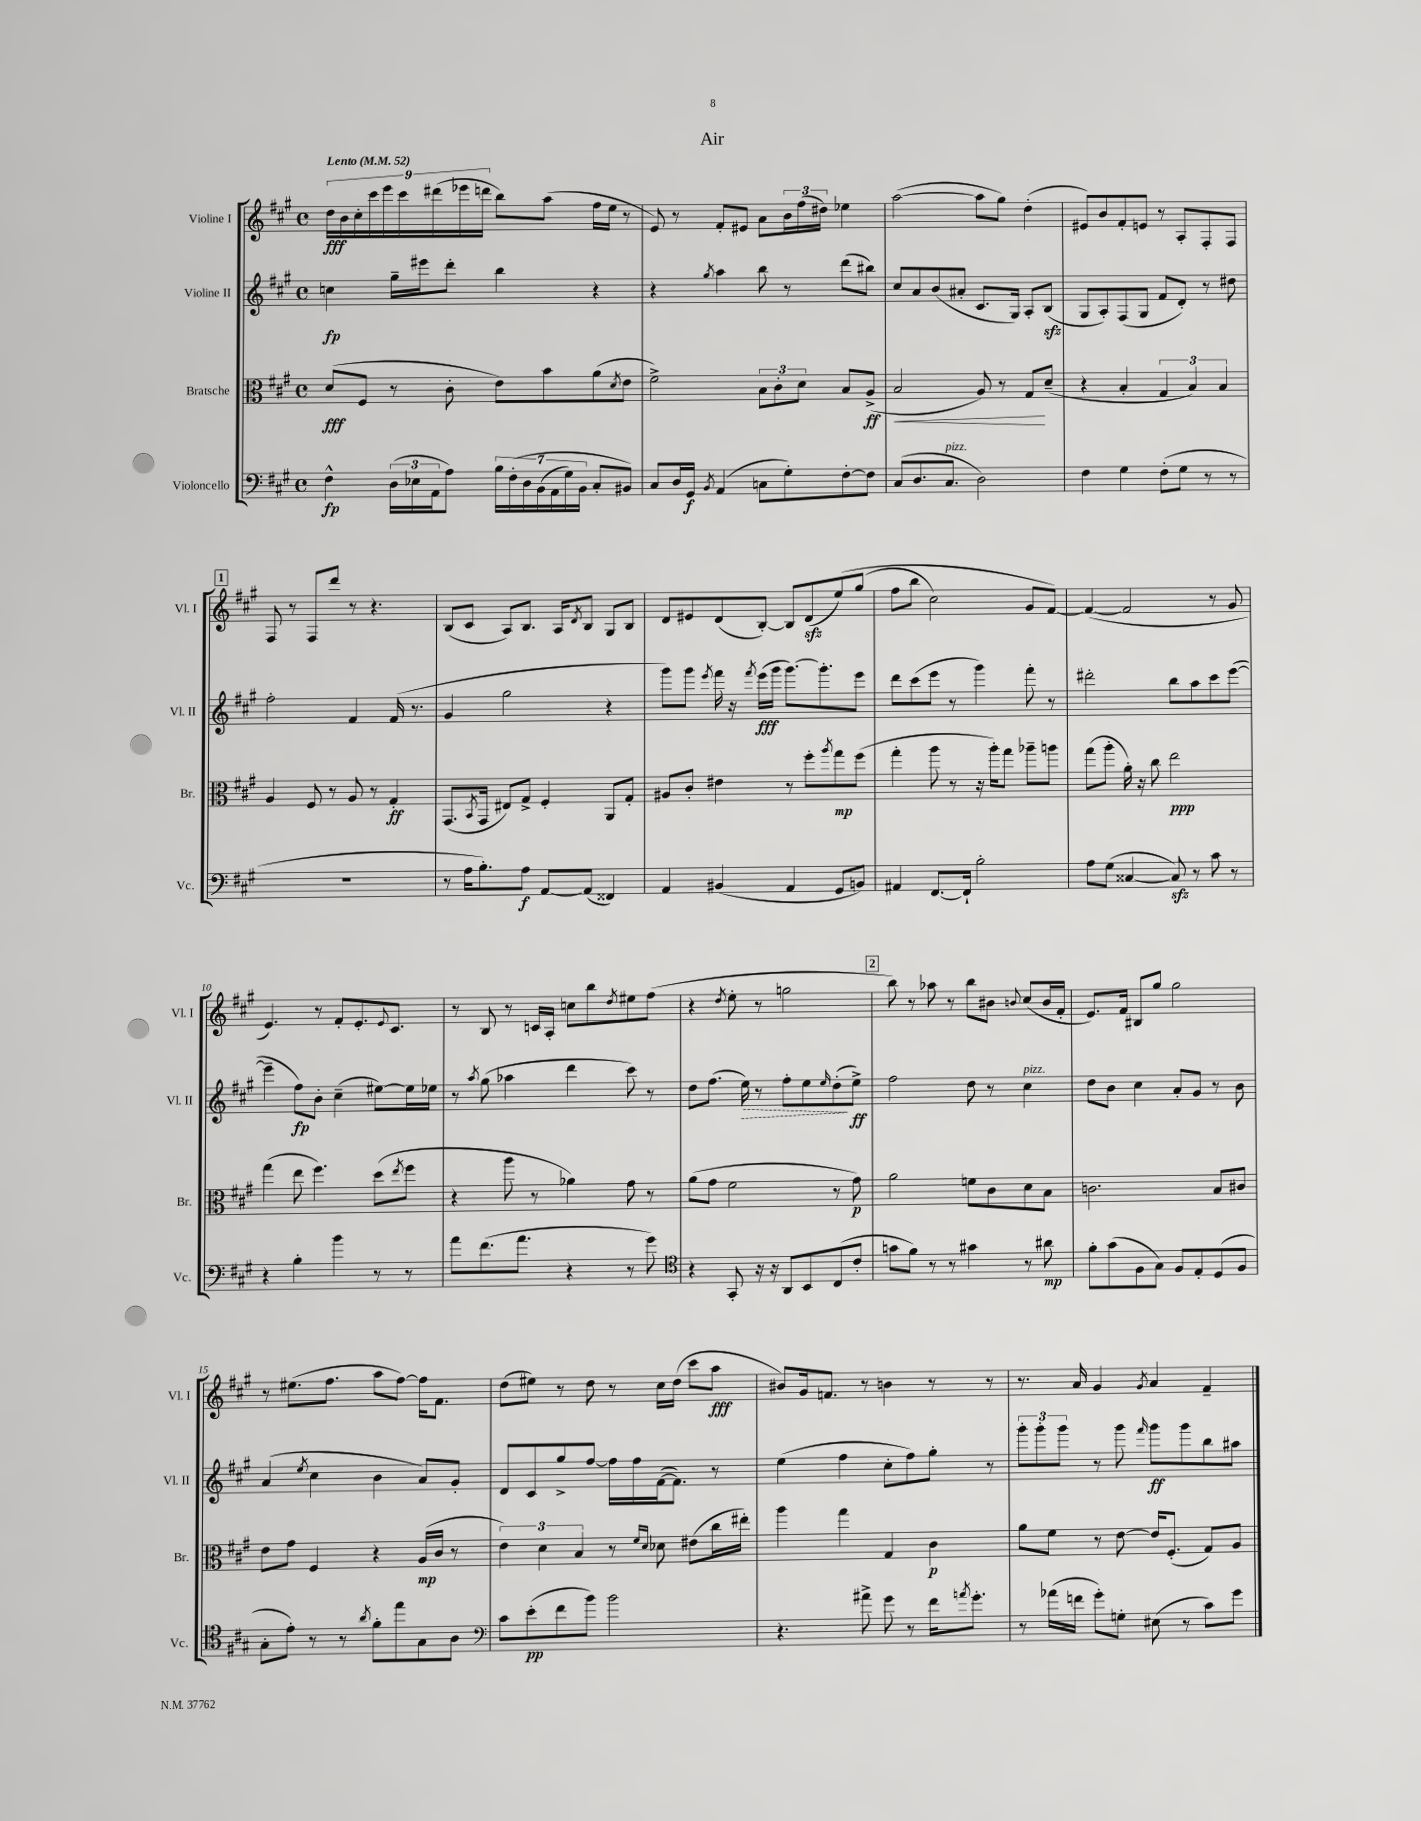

**kern	**dynam	**kern	**dynam	**kern	**dynam	**kern	**dynam
*part4	*part4	*part3	*part3	*part2	*part2	*part1	*part1
*staff4	*staff4	*staff3	*staff3	*staff2	*staff2	*staff1	*staff1
*I"Violoncello	*	*I"Bratsche	*	*I"Violine II	*	*I"Violine I	*
*I'Vc.	*	*I'Br.	*	*I'Vl. II	*	*I'Vl. I	*
*clefF4	*	*clefC3	*	*clefG2	*	*clefG2	*
*k[f#c#g#]	*	*k[f#c#g#]	*	*k[f#c#g#]	*	*k[f#c#g#]	*
*M4/4	*	*M4/4	*	*M4/4	*	*M4/4	*
*met(c)	*	*met(c)	*	*met(c)	*	*met(c)	*
*MM52	*	*MM52	*	*MM52	*	*MM52	*
=1	=1	=1	=1	=1	=1	=1	=1
!	!	!	!	!	!	!LO:TX:a:B:t=Lento	!
4F#^^\	fp	(8d/L	fff	4ccn\	fp	18dd\LL	fff
.	.	.	.	.	.	18b\	.
.	.	.	.	.	.	18cc#'\	.
.	.	8F#/J	.	.	.	.	.
.	.	.	.	.	.	18ccc#\	.
.	.	.	.	.	.	18eee\	.
(24D\LL	.	8r	.	16gg#~\LL	.	.	.
.	.	.	.	.	.	18ccc#\	.
24E-X\	.	.	.	.	.	.	.
.	.	.	.	16eee#X\J	.	.	.
24AA\J	.	.	.	.	.	(18ddd#X\	.
8A\J)	.	8c#'\	.	8ddd'\J	.	.	.
.	.	.	.	.	.	18eee-X\	.
.	.	.	.	.	.	18dddn\JJ	.
28B\LL	.	8e\L)	.	4bb\	.	8bb\L)	.
(28F#'\	.	.	.	.	.	.	.
28D\	.	.	.	.	.	.	.
(28BB\	.	.	.	.	.	.	.
.	.	8b\	.	.	.	(8aa\J	.
28AA\	.	.	.	.	.	.	.
28G#\)	.	.	.	.	.	.	.
28BB\JJ	.	.	.	.	.	.	.
8C#'/L	.	(8a\	.	4r	.	16ff#\LL	.
.	.	.	.	.	.	16ee\JJ	.
.	.	8qd/	.	.	.	.	.
8BB#X/J)	.	8e\J	.	.	.	8r	.
=2	=2	=2	=2	=2	=2	=2	=2
8C#/L	.	2f#^\)	.	4r	.	8e/)	.
16D/L	.	.	.	.	.	8r	.
16GG#/JJ	f	.	.	.	.	.	.
8qBB/	.	.	.	8qgg#/	.	.	.
(4AA/	.	.	.	4aa\	.	8f#'/L	.
.	.	.	.	.	.	8e#X/J	.
8Cn\L	.	12B\L	.	8bb\	.	8a\L	.
.	.	12c#'\	.	.	.	.	.
8G#'\)	.	.	.	8r	.	24b\L	.
.	.	12d\J	.	.	.	(24ff#\	.
.	.	.	.	.	.	24dd#X\JJ)	.
[8F#'\	.	8B/L	.	(8ddd\L	.	4ee-X\	.
8F#\J]	.	(8A^/J	ff	8bb#X\J)	.	.	.
=3	=3	=3	=3	=3	=3	=3	=3
!	!	!	!LO:HP:b	!	!	!	!
(8C#/L	.	2B/	<	8cc#/L	.	([2aa\	.
8.D/	.	.	.	8a/	.	.	.
.	.	.	.	(8b/	.	.	.
!LO:TX:a:i:t=pizz.	!	!	!	!	!	!	!
8.C#/J	.	.	.	.	.	.	.
.	.	.	.	8a#X'/J	.	.	.
2D\)	.	8A/)	.	8.c#/L	.	8aa\L]	.
.	.	8r	.	.	.	8gg#\J)	.
.	.	.	.	16G#/Jk)	.	.	.
.	.	8G#/L	.	8A'/L	.	(4dd'\	.
.	.	(8d~/J	[	(8Bzz/J	.	.	.
=4	=4	=4	=4	=4	=4	=4	=4
4F#\	.	4r	.	8G#/L	.	8e#X/L)	.
.	.	.	.	8A'/)	.	8b/	.
4G#\	.	4B'/	.	(8F#/	.	8f#'/	.
.	.	.	.	8G#/J	.	8en/J	.
(8F#'\L	.	6G#/	.	8f#/L	.	8r	.
8G#\J	.	.	.	8d'/J)	.	8A'/L	.
.	.	6B/)	.	.	.	.	.
8r	.	.	.	8r	.	8F#'/	.
.	.	6B/	.	.	.	.	.
8r	.	.	.	8dd#X\	.	8F#/J	.
!!LO:LB:g=z
!!LO:REH:place=s1:t=1
=5	=5	=5	=5	=5	=5	=5	=5
1r	.	4A/	.	2ff#'\	.	8F#/	.
.	.	.	.	.	.	8r	.
.	.	8F#/	.	.	.	8F#/L	.
.	.	8r	.	.	.	8ddd/J	.
.	.	8A/	.	4f#/	.	8r	.
.	.	8r	.	.	.	4.r	.
.	.	4G#'/	ff	(16f#/	.	.	.
.	.	.	.	8.r	.	.	.
=6	=6	=6	=6	=6	=6	=6	=6
8r	.	(8.GG#/L	.	4g#/	.	(8B/L	.
16A\KL	.	.	.	.	.	8c#/J	.
.	.	8qBB/	.	.	.	.	.
8.B'\)	.	16GG#/Jk	.	.	.	.	.
.	.	8E#X/L)	.	2gg#\	.	8A/L)	.
8A\J	f	8G#^/J	.	.	.	8.B/J	.
[8AA/L	.	4F#'/	.	.	.	.	.
.	.	.	.	.	.	16A/KL	.
.	.	.	.	.	.	8qd/	.
(8AA/J]	.	.	.	.	.	8B/J	.
4FF##X/)	.	8AA/L	.	4r	.	8G#/L	.
.	.	8G#'/J	.	.	.	8B/J	.
=7	=7	=7	=7	=7	=7	=7	=7
4AA/	.	8A#X/L	.	8ggg#\L)	.	8d/L	.
.	.	8c#'/J	.	8ggg#\J	.	8e#X/	.
.	.	.	.	8qeee/	.	.	.
(4BB#X/	.	4e#X\	.	16fff#\	.	(8d/	.
.	.	.	.	16r	.	.	.
.	.	.	.	8qfff#/	.	.	.
.	.	.	.	(16eee\LL	fff	[8B'/J)	.
.	.	.	.	16ggg#\JJ	.	.	.
4AA/	.	8r	.	[8.ggg#\L)	.	8B/L]	.
.	.	8ff#'\L	.	.	.	(8dzz/	.
.	.	.	.	8.ggg#'\]	.	.	.
.	.	8qaa/	.	.	.	.	.
8GG#/L	.	8gg#\	mp	.	.	(8ee/)	.
8BBn/J)	.	(8ff#\J	.	8eee\J	.	(8gg#/J	.
=8	=8	=8	=8	=8	=8	=8	=8
4AA#X/	.	4gg#'\	.	8ddd\L	.	8ff#\L	.
.	.	.	.	(8ccc#\	.	8bb\J	.
[8.FF#/L	.	8aa\	.	8eee\J	.	2cc#\)	.
.	.	8r	.	8r	.	.	.
16FF#`/Jk]	.	.	.	.	.	.	.
2B'\	.	16r	.	4ggg#\)	.	.	.
.	.	16aa'\KL)	.	.	.	.	.
.	.	8gg#\J	.	.	.	.	.
.	.	8aa-X~\L	.	8fff#'\	.	8g#/L	.
.	.	8aan\J	.	8r	.	[8f#/J)	.
=9	=9	=9	=9	=9	=9	=9	=9
8A\L	.	(8gg#\L	.	2ddd#X'\	.	(4f#/_	.
(8G#\J	.	8aa'\J	.	.	.	.	.
[4C##X/	.	16a'\)	.	.	.	2f#/]	.
.	.	16r	.	.	.	.	.
.	.	8cc#\	.	.	.	.	.
8C##zz/])	.	2ee\	ppp	8bb\L	.	.	.
8r	.	.	.	8aa\	.	.	.
8c#\	.	.	.	8ccc#\	.	8r	.
8r	.	.	.	([8eee\J	.	8g#/	.
!!LO:LB:g=z
=10	=10	=10	=10	=10	=10	=10	=10
4r	.	(4gg#\	.	4eee~\]	.	4.e/)	.
4B'\	.	8ee\	.	8ff#\L)	fp	.	.
.	.	4.ff#\)	.	8b'\J	.	8r	.
4b\	.	.	.	(4cc#~\	.	8f#'/L	.
.	.	.	.	.	.	8.e'/	.
8r	.	(8dd\L	.	[8ee#X\L)	.	.	.
.	.	.	.	.	.	8qqe/	.
.	.	.	.	.	.	8.c#/J	.
.	.	8qee/	.	.	.	.	.
8r	.	8ff#\J	.	16ee#\L]	.	.	.
.	.	.	.	16ee-X\JJ	.	.	.
=11	=11	=11	=11	=11	=11	=11	=11
8a\L	.	4r	.	8r	.	8r	.
.	.	.	.	8qaa/	.	.	.
(8.f#\	.	.	.	(8gg#\	.	8B/	.
.	.	8aa\	.	4aa-X\	.	8r	.
8.a\J	.	.	.	.	.	.	.
.	.	8r	.	.	.	16cn/LL	.
.	.	.	.	.	.	16A'/JJ	.
4r	.	4a-X\)	.	4ddd\	.	8ccn\L	.
.	.	.	.	.	.	8bb\	.
.	.	.	.	.	.	8qdd/	.
8r	.	8g#\	.	8ccc#\)	.	8ee#X\	.
8g#\)	.	8r	.	8r	.	(8ff#\J	.
=12	=12	=12	=12	=12	=12	=12	=12
*clefC4	*	*	*	*	*	*	*
4r	.	(8a\L	.	8dd\L	.	4r	.
.	.	8g#\J	.	(8.ff#\J	.	.	.
.	.	.	.	.	.	8qdd/	.
8GG#'/	.	2f#\	.	.	.	8ee'\	.
!	!	!	!	!	!LO:HP:b	!	!
.	.	.	.	16ee\)	>	.	.
16r	.	.	.	8r	.	8r	.
16r	.	.	.	.	.	.	.
8AA/L	.	.	.	8ff#'\L	.	2ggn\	.
8BB/	.	.	.	8ee\	.	.	.
.	.	.	.	16qqee/	.	.	.
(8C#/	.	8r	.	(8dd'\	.	.	.
8c#'/J	.	8g#\)	p	8ee^\J)	] ff	.	.
!!LO:REH:place=s1:t=2
=13	=13	=13	=13	=13	=13	=13	=13
8gn\L	.	2a\	.	2ff#\	.	8bb\)	.
8f#\J)	.	.	.	.	.	8r	.
8r	.	.	.	.	.	8aa-X\	.
8r	.	.	.	.	.	8r	.
4g#X\	.	8fn\L	.	8dd\	.	8bb\L	.
.	.	8c#\	.	8r	.	8b#X\J	.
.	.	.	.	.	.	8qqbn/	.
!	!	!	!	!LO:TX:a:i:t=pizz.	!	!	!
8r	.	8d\	.	4cc#\	.	(8cc#/L	.
8a#X\	mp	8B\J	.	.	.	16b/L	.
.	.	.	.	.	.	16f#'/JJ	.
=14	=14	=14	=14	=14	=14	=14	=14
8f#'\L	.	2.cn\	.	8dd\L	.	8.e/L)	.
(8g#\	.	.	.	8b\J	.	.	.
.	.	.	.	.	.	16f#/Jk	.
8F#\	.	.	.	4cc#\	.	8B#X/L	.
8G#\J)	.	.	.	.	.	8gg#/J	.
8F#/L	.	.	.	8a'/L	.	2gg#\	.
8E'/	.	.	.	8g#/J	.	.	.
(8D/	.	8B/L	.	8r	.	.	.
8F#/J	.	8c#X/J	.	8b\	.	.	.
!!LO:LB:g=z
=15	=15	=15	=15	=15	=15	=15	=15
8G#'\L	.	8e\L	.	(4a/	.	8r	.
8e'\J)	.	8g#\J	.	.	.	(8.ee#X\L	.
.	.	.	.	8qee/	.	.	.
8r	.	4F#/	.	4cc#\	.	.	.
.	.	.	.	.	.	8.ff#\J	.
8r	.	.	.	.	.	.	.
8qa/	.	.	.	.	.	.	.
8f#'\L	.	4r	.	4b\	.	8aa\L	.
8ee\	.	.	.	.	.	[8ff#\J)	.
8G#\	.	(16A/LL	mp	8a/L)	.	16ff#\KL]	.
.	.	16c#/JJ	.	.	.	8.f#\J	.
8A\J	.	8r	.	8g#'/J	.	.	.
=16	=16	=16	=16	=16	=16	=16	=16
*clefF4	*	*	*	*	*	*	*
8c#\L	.	6e\)	.	8d/L	.	(8dd\L	.
(8e'\	pp	.	.	8c#/	.	8ee#X\J)	.
.	.	6d\	.	.	.	.	.
8f#\	.	.	.	8gg#^/	.	8r	.
.	.	6B/	.	.	.	.	.
8b\J)	.	.	.	[8ff#/J	.	8dd\	.
2b\	.	8r	.	16ff#\LL]	.	8r	.
.	.	.	.	16ff#\	.	.	.
.	.	16qqf#/LL	.	.	.	.	.
.	.	16qqd/JJ	.	.	.	.	.
.	.	8d-X\	.	([16f#\J	.	16cc#\LL	.
.	.	.	.	8.f#\J])	.	(16dd\JJ	.
.	.	(8e#X\L	.	.	.	8ccc#\L	.
.	.	16cc#\L	.	8r	.	8aa\J	fff
.	.	16ee#X'\JJ)	.	.	.	.	.
=17	=17	=17	=17	=17	=17	=17	=17
4.r	.	4aa\	.	(4ee\	.	8b#X/L)	.
.	.	.	.	.	.	16g#/k	.
.	.	.	.	.	.	8.fn/J	.
.	.	4gg#\	.	4ff#\	.	.	.
8a#X^\	.	.	.	.	.	8r	.
8g#\	.	4G#/	.	8cc#'\L	.	4bn\	.
8r	.	.	.	8ff#\)	.	.	.
16f#\KL	.	4c#\	p	8gg#'\J	.	8r	.
8qan/	.	.	.	.	.	.	.
8.g#'\J	.	.	.	.	.	.	.
.	.	.	.	8r	.	8r	.
=18	=18	=18	=18	=18	=18	=18	=18
8r	.	8a\L	.	12ggg#'\L	.	8.r	.
.	.	.	.	12ggg#'\	.	.	.
(16a-X\LL	.	8f#\J	.	.	.	.	.
.	.	.	.	12ggg#\J	.	.	.
16fn\JJ	.	.	.	.	.	16a/	.
8g#'\L)	.	8r	.	8r	.	4g#/	.
8Gn'\J	.	[8e\	.	8ggg#\	.	.	.
.	.	.	.	16qqfff#/	.	8qg#/	.
(8E#X\	.	16e/KL]	.	8ggg#\L	ff	4a/	.
.	.	(8.F#'/J	.	.	.	.	.
8r	.	.	.	8ggg#\	.	.	.
8c#\L)	.	8G#/L)	.	8bb\	.	4f#~/	.
8g#\J	.	8A/J	.	8aa#X\J	.	.	.
==	==	==	==	==	==	==	==
*-	*-	*-	*-	*-	*-	*-	*-
